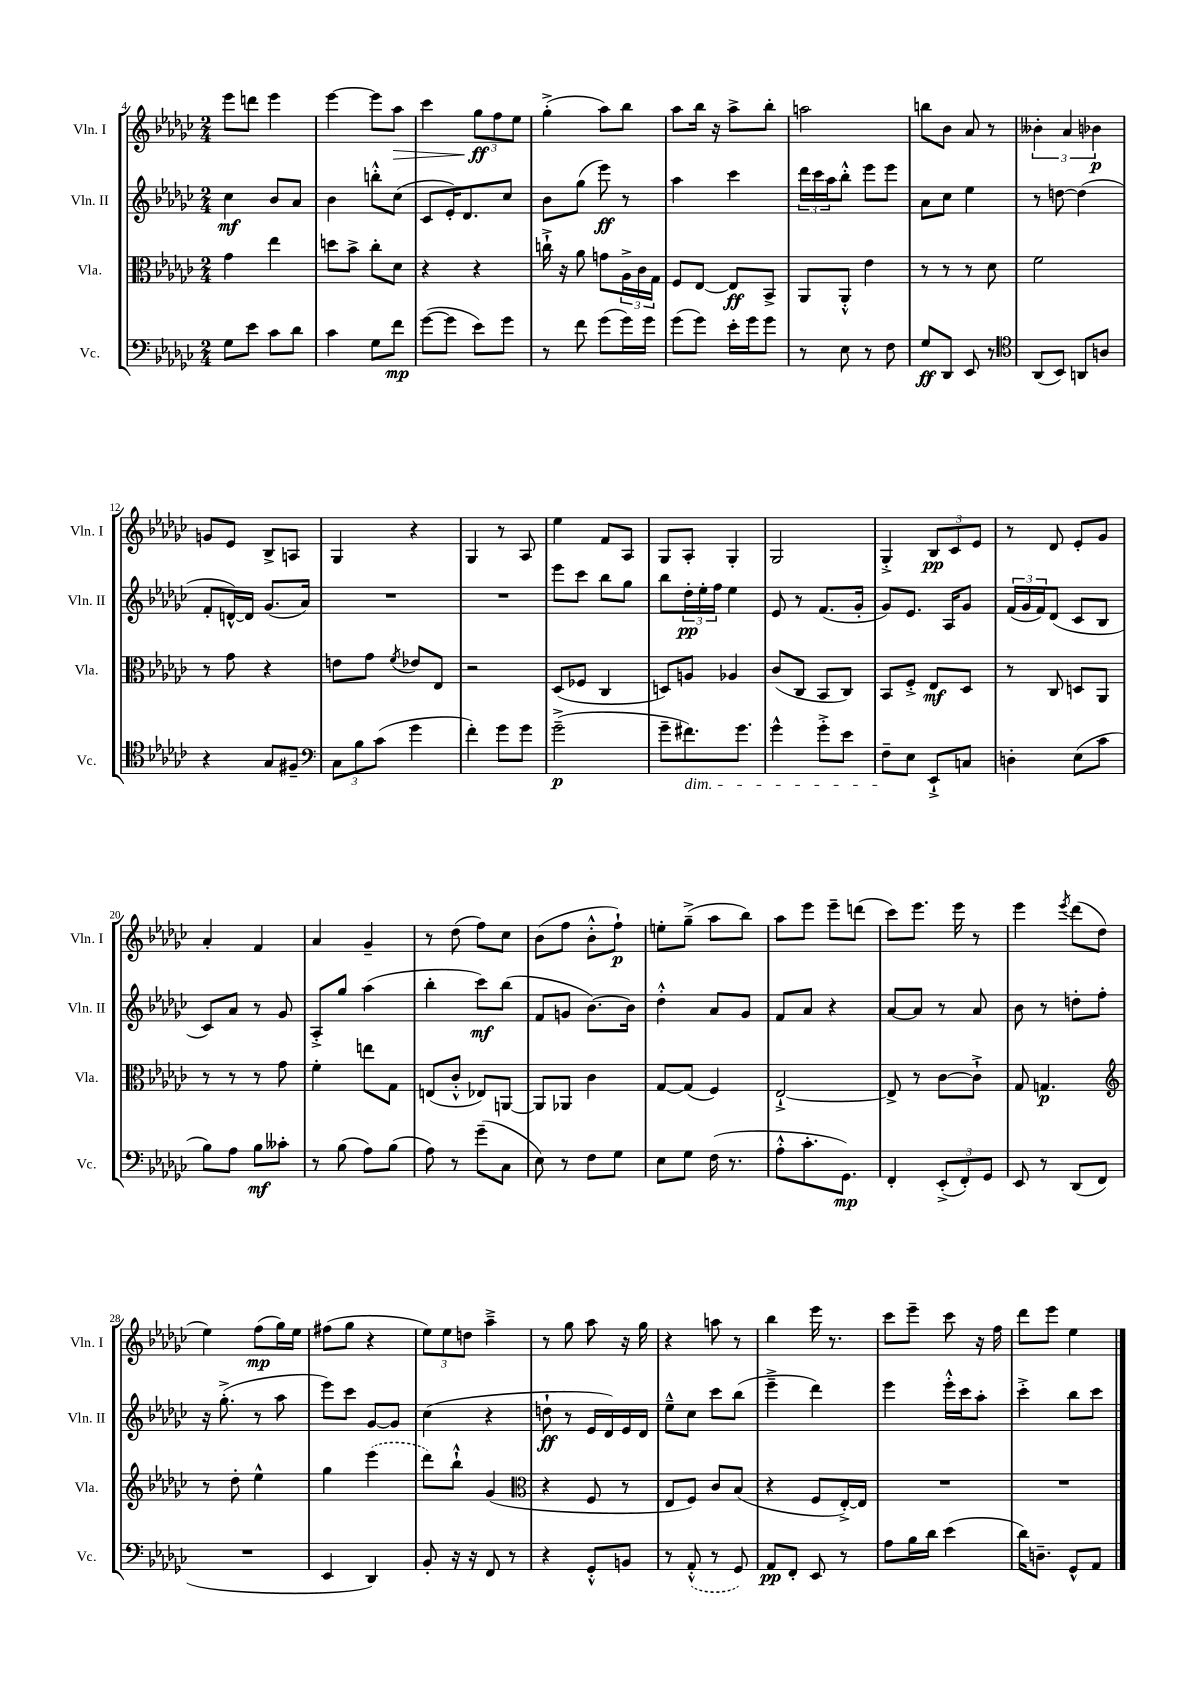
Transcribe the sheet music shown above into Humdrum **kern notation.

**kern	**kern	**kern	**kern
*staff4	*staff3	*staff2	*staff1
*clefF4	*clefC3	*clefG2	*clefG2
*k[b-e-a-d-g-c-]	*k[b-e-a-d-g-c-]	*k[b-e-a-d-g-c-]	*k[b-e-a-d-g-c-]
*M2/4	*M2/4	*M2/4	*M2/4
8G-	4g-	4cc-	8eee-
8e-	.	.	8ddd
8c-	4ee-	8b-	4eee-
8d-	.	8a-	.
=	=	=	=
4c-	8dd	4b-	[4eee-
.	8b-^	.	.
8G-	8cc-'	8bb'^^	8eee-]
8f	8d-	(8cc-	8aa-
=	=	=	=
([8g-	4r	8c-	4ccc-
8g-]	.	16e-')	.
.	.	8.d-	.
8e-)	4r	.	12gg-
.	.	.	12ff
8g-	.	8cc-	.
.	.	.	12ee-
=	=	=	=
8r	16cc`^	8b-	(4gg-'^
.	16r	.	.
8f	8a-	(8gg-	.
(8g-	8g	8eee-)	8aa-)
16g-)	24A-^	8r	8bb-
.	24c-	.	.
16g-	.	.	.
.	24G-	.	.
=	=	=	=
(8g-	8F	4aa-	8aa-
8g-)	[8E-	.	16bb-
.	.	.	16r
16e-'	8E-]	4ccc-	8aa-^
16g-	.	.	.
8g-	8BB-^	.	8bb-'
=	=	=	=
8r	8AA-	24ddd-	2aa
.	.	24ccc-	.
.	.	24aa-	.
8E-	8AA-'^^	8bb-'^^	.
8r	4e-	8eee-	.
8F	.	8eee-	.
=	=	=	=
8G-	8r	8a-	8bb
8DD-	8r	8cc-	8b-
8EE-	8r	4ee-	8a-
8r	8d-	.	8r
=	=	=	=
*clefC4	*	*	*
(8AA-	2f	8r	6b--'
8BB-)	.	[8dd	.
.	.	.	6a-
8AA	.	(4dd]	.
.	.	.	6b-
8A	.	.	.
=	=	=	=
4r	8r	8f'	8g
.	8g-	[16d^^)	8e-
.	.	16d]	.
8G-	4r	(8.g-	8B-^
8F#~	.	.	8A
.	.	16a-)	.
=	=	=	=
*clefF4	*	*	*
12C-	8e	2r	4G-
12B-	.	.	.
.	8g-	.	.
(12c-	.	.	.
.	8qf	.	.
4g-	8e-	.	4r
.	8E-	.	.
=	=	=	=
4f')	2r	2r	4G-
8g-	.	.	8r
8g-	.	.	8A-
=	=	=	=
(2g-~^	(8D-	8eee-	4ee-
.	8F-	8ccc-	.
.	4C-	8bb-	8f
.	.	8gg-	8A-
=	=	=	=
8g-~	8D)	8bb-	8G-
8.f#)	8A	24dd-'	8A-'
.	.	24ee-'	.
.	.	24ff	.
.	4A-	4ee-	4G-'
8.g-	.	.	.
=	=	=	=
4g-^^	(8c-	8e-	2G-
.	8C-	8r	.
8g-'^	8BB-	(8.f	.
8e-	8C-)	.	.
.	.	16g-'	.
=	=	=	=
8F~	8BB-	8g-)	4G-'^
8E-	8F'^	8.e-	.
8EE-`^	8E-	.	12B-
.	.	16A-	.
.	.	.	12c-
8C	8D-	8g-	.
.	.	.	12e-
=	=	=	=
4D'	8r	(24f	8r
.	.	24g-	.
.	.	24f)	.
.	8C-	(8d-	8d-
(8E-	8D	8c-	8e-'
8c-	8AA-	8B-	8g-
=	=	=	=
8B-)	8r	8c-)	4a-'
8A-	8r	8a-	.
8B-	8r	8r	4f
8c--'	8g-	8g-	.
=	=	=	=
8r	4f'	8A-'^	4a-
(8B-	.	8gg-	.
8A-)	8ee	(4aa-	4g-~
(8B-	8G-	.	.
=	=	=	=
8A-)	(8E	4bb-'	8r
8r	8c-'^^	.	(8dd-
(8g-~	8E-)	8ccc-)	8ff)
8C-	[8AA	(8bb-	8cc-
=	=	=	=
8E-)	8AA]	8f	(8b-
8r	8AA-	8g	8ff
8F	4c-	[8.b-)	8b-'^^
8G-	.	.	8ff`)
.	.	16b-]	.
=	=	=	=
8E-	[8G-	4dd-'^^	8ee'
8G-	(8G-]	.	(8gg-~^
(16F	4F)	8a-	8aa-
8.r	.	.	.
.	.	8g-	8bb-)
=	=	=	=
8A-'^^	[2E-`^	8f	8aa-
8.c-'	.	8a-	8eee-
.	.	4r	8eee-~
8.GG-)	.	.	.
.	.	.	(8ddd
=	=	=	=
4FF'	8E-^]	[8a-	8ccc-)
.	8r	8a-]	8.eee-
(12EE-'^	[8c-	8r	.
.	.	.	16eee-
12FF')	.	.	.
.	8c-`^]	8a-	8r
12GG-	.	.	.
=	=	=	=
8EE-	8G-	8b-	4eee-
8r	4.G	8r	.
.	.	.	8qeee-
(8DD-	.	8dd'	(8ddd-
8FF	.	8ff'	8dd-
=	=	=	=
*	*clefG2	*	*
2r	8r	16r	4ee-)
.	.	(8.gg-'^	.
.	8dd-'	.	.
.	4ee-^^	8r	(8ff
.	.	8aa-	16gg-)
.	.	.	16ee-
=	=	=	=
4EE-	4gg-	8eee-)	(8ff#
.	.	8ccc-	8gg-
4DD-)	(4eee-	[8g-	4r
.	.	8g-]	.
=	=	=	=
8BB-'	8ddd-)	(4cc-	12ee-)
.	.	.	12ee-
16r	8bb-`^^	.	.
.	.	.	12dd
16r	.	.	.
8FF	(4g-	4r	4aa-~^
8r	.	.	.
=	=	=	=
*	*clefC3	*	*
4r	4r	8dd`	8r
.	.	8r	8gg-
8GG-'^^	8F	16e-	8aa-
.	.	16d-)	.
8BB	8r	16e-	16r
.	.	16d-	16gg-
=	=	=	=
8r	8E-	8ee-~^^	4r
(8AA-'^^	8F)	8cc-	.
8r	8c-	8ccc-	8aa
8GG-)	(8B-	(8bb-	8r
=	=	=	=
8AA-	4r	4eee-~^	4bb-
8FF'	.	.	.
8EE-	8F	4ddd-)	16eee-
.	.	.	8.r
8r	[16E-'^)	.	.
.	16E-]	.	.
=	=	=	=
8A-	2r	4eee-	8ccc-
16B-	.	.	8eee-~
16d-	.	.	.
(4e-	.	16eee-'^^	8ccc-
.	.	16ccc-	.
.	.	8aa-'	16r
.	.	.	16ff
=	=	=	=
16d-)	2r	4ccc-'^	8ddd-
8.D~	.	.	.
.	.	.	8eee-
8GG-^^	.	8bb-	4ee-
8AA-	.	8ccc-	.
==	==	==	==
*-	*-	*-	*-
